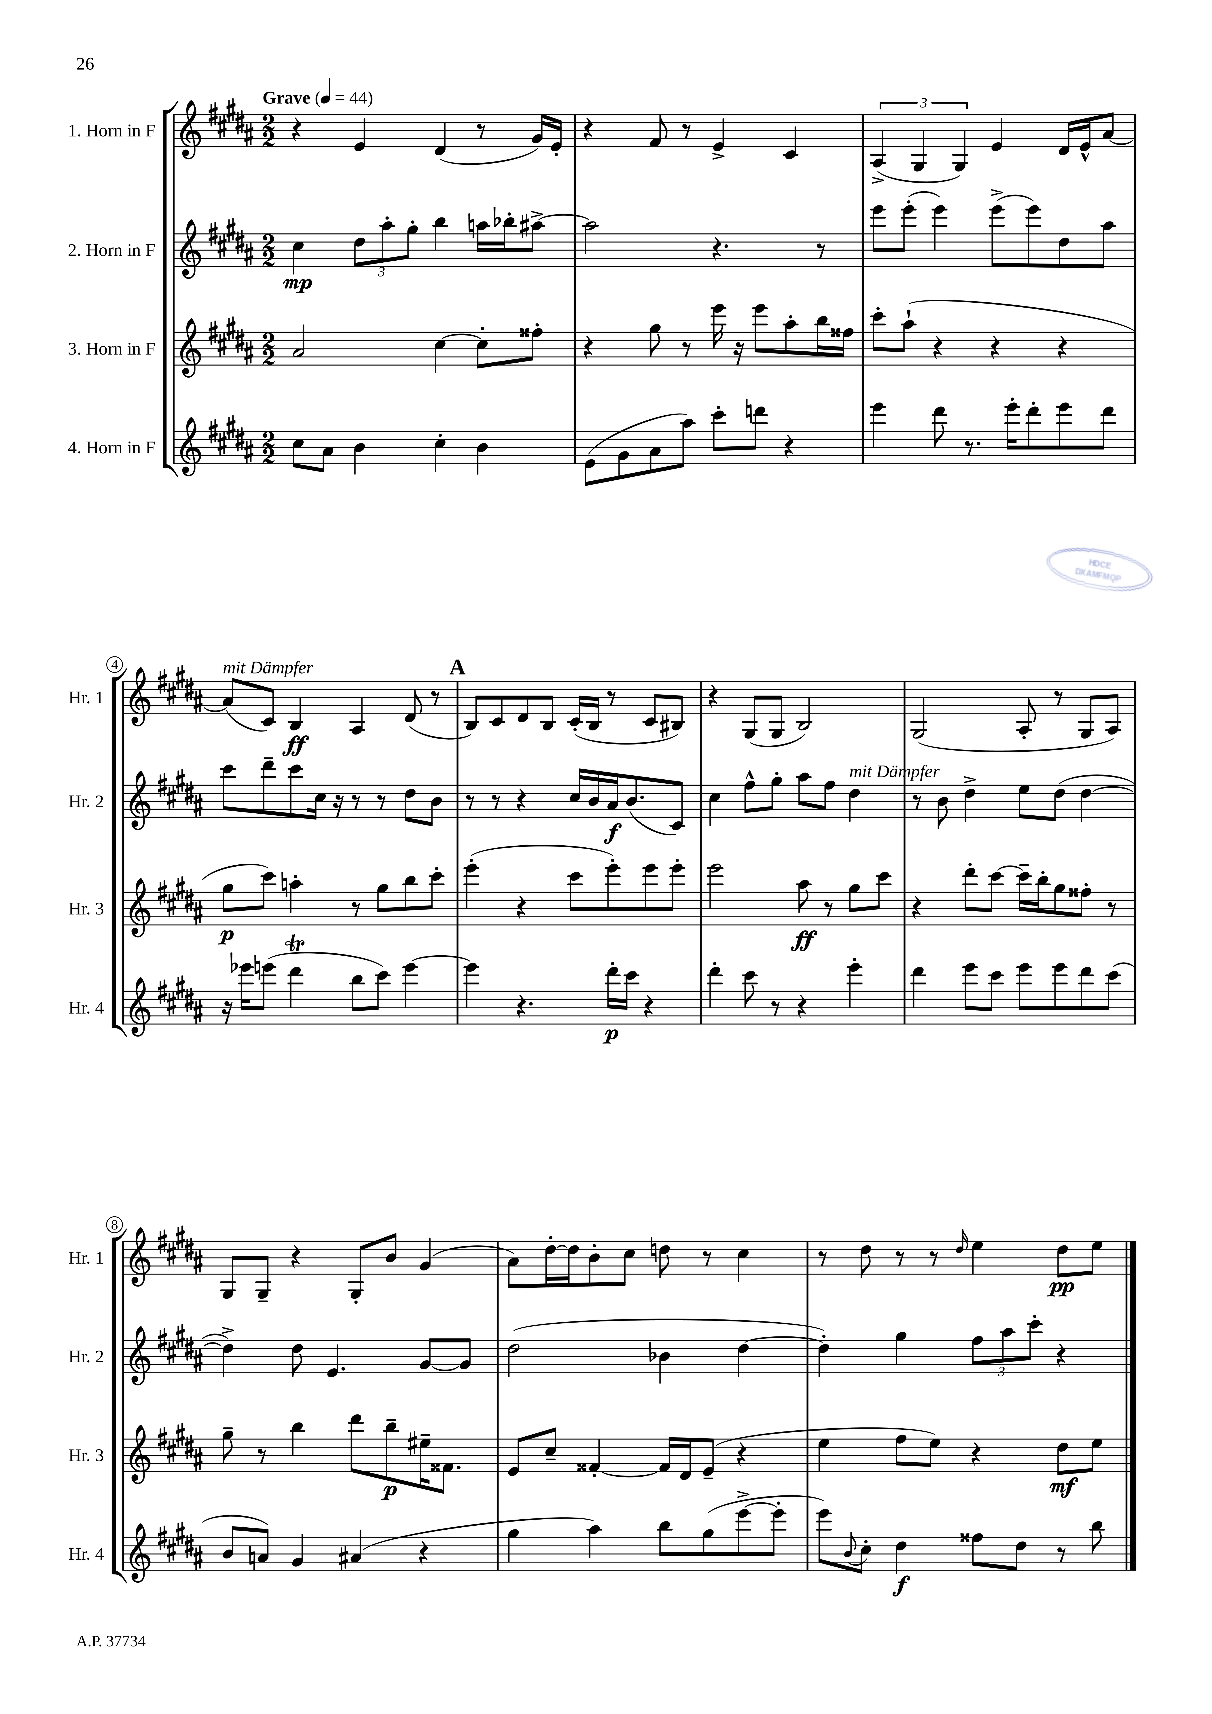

**kern	**dynam	**kern	**dynam	**kern	**dynam	**kern	**dynam
*part4	*part4	*part3	*part3	*part2	*part2	*part1	*part1
*staff4	*staff4	*staff3	*staff3	*staff2	*staff2	*staff1	*staff1
*I"4. Horn in F	*	*I"3. Horn in F	*	*I"2. Horn in F	*	*I"1. Horn in F	*
*I'Hr. 4	*	*I'Hr. 3	*	*I'Hr. 2	*	*I'Hr. 1	*
*clefG2	*	*clefG2	*	*clefG2	*	*clefG2	*
*k[f#c#g#d#a#]	*	*k[f#c#g#d#a#]	*	*k[f#c#g#d#a#]	*	*k[f#c#g#d#a#]	*
*M2/2	*	*M2/2	*	*M2/2	*	*M2/2	*
*MM44	*	*MM44	*	*MM44	*	*MM44	*
=1	=1	=1	=1	=1	=1	=1	=1
!	!	!	!	!	!	!LO:TX:a:B:t=Grave	!
8cc#\L	.	2a#/	.	4cc#\	mp	4r	.
8a#\J	.	.	.	.	.	.	.
4b\	.	.	.	12dd#\L	.	4e/	.
.	.	.	.	12aa#'\	.	.	.
.	.	.	.	12gg#'\J	.	.	.
4cc#'\	.	[4cc#\	.	4bb\	.	(4d#/	.
4b\	.	8cc#'\L]	.	16aan\LL	.	8r	.
.	.	.	.	16bb-X'\J	.	.	.
.	.	8ff##X'\J	.	[8aa#X^\J	.	16g#/LL)	.
.	.	.	.	.	.	16e'/JJ	.
=2	=2	=2	=2	=2	=2	=2	=2
(8e\L	.	4r	.	2aa#\]	.	4r	.
8g#\	.	.	.	.	.	.	.
8a#\	.	8gg#\	.	.	.	8f#/	.
8aa#\J)	.	8r	.	.	.	8r	.
8ccc#'\L	.	16eee\	.	4.r	.	4e^/	.
.	.	16r	.	.	.	.	.
8dddn\J	.	8eee\L	.	.	.	.	.
4r	.	8aa#'\	.	.	.	4c#/	.
.	.	16bb\L	.	8r	.	.	.
.	.	16ff##X\JJ	.	.	.	.	.
=3	=3	=3	=3	=3	=3	=3	=3
4eee\	.	8ccc#'\L	.	8eee\L	.	(6A#^/	.
.	.	(8aa#`\J	.	(8eee'\J	.	.	.
.	.	.	.	.	.	6G#/	.
8ddd#\	.	4r	.	4eee\)	.	.	.
.	.	.	.	.	.	6G#/)	.
8.r	.	.	.	.	.	.	.
.	.	4r	.	(8eee^\L	.	4e/	.
16eee'\KL	.	.	.	.	.	.	.
8ddd#'\	.	.	.	8eee\)	.	.	.
8eee\	.	4r	.	8dd#\	.	16d#/LL	.
.	.	.	.	.	.	16e^^/J	.
8ddd#\J	.	.	.	8aa#\J	.	[8a#/J	.
!!LO:LB:g=z
=4	=4	=4	=4	=4	=4	=4	=4
!	!	!	!	!	!	!LO:TX:a:i:t=mit Dämpfer	!
16r	.	8gg#\L	p	8ccc#\L	.	(8a#/L]	.
16eee-X\KL	.	.	.	.	.	.	.
(8eeen\J	.	8ccc#\J)	.	8ddd#~\	.	8c#/J)	.
4ddd#t\	.	4aan'\	.	8ccc#\	.	4B/	ff
.	.	.	.	16cc#\Jk	.	.	.
.	.	.	.	16r	.	.	.
8bb\L	.	8r	.	8r	.	4A#/	.
8ccc#\J)	.	8gg#\L	.	8r	.	.	.
[4eee\	.	8bb\	.	8dd#\L	.	(8d#/	.
.	.	8ccc#'\J	.	8b\J	.	8r	.
!!LO:REH:place=s1:t=A
=5	=5	=5	=5	=5	=5	=5	=5
4eee\]	.	(4eee'\	.	8r	.	8B/L)	.
.	.	.	.	8r	.	8c#/	.
4.r	.	4r	.	4r	.	8d#/	.
.	.	.	.	.	.	8B/J	.
.	.	8ccc#\L	.	16cc#/LL	.	(16c#'/LL	.
.	.	.	.	16b/	.	16B/JJ	.
16ddd#'\LL	p	8eee'\)	.	16a#/J	f	8r	.
16ccc#\JJ	.	.	.	(8.b/	.	.	.
4r	.	8eee\	.	.	.	8c#/L	.
.	.	8eee'\J	.	8c#/J)	.	8B#X/J)	.
=6	=6	=6	=6	=6	=6	=6	=6
4ddd#'\	.	2eee\	.	4cc#\	.	4r	.
8ccc#\	.	.	.	8ff#^^\L	.	(8G#/L	.
8r	.	.	.	8gg#'\J	.	8G#/J	.
4r	.	8aa#\	ff	8aa#\L	.	2B/)	.
.	.	8r	.	8ff#\J	.	.	.
!	!	!	!	!LO:TX:a:i:t=mit Dämpfer	!	!	!
4eee'\	.	8gg#\L	.	4dd#\	.	.	.
.	.	8ccc#\J	.	.	.	.	.
=7	=7	=7	=7	=7	=7	=7	=7
4ddd#\	.	4r	.	8r	.	(2G#/	.
.	.	.	.	8b\	.	.	.
8eee\L	.	8ddd#'\L	.	4dd#^\	.	.	.
8ccc#\J	.	[8ccc#\J	.	.	.	.	.
8eee\L	.	16ccc#~\LL]	.	8ee\L	.	8A#'/	.
.	.	16bb'\J	.	.	.	.	.
8eee\	.	8gg#\	.	(8dd#\J	.	8r	.
8ddd#\	.	8ff##X'\J	.	[4dd#\	.	8G#/L	.
(8ccc#\J	.	8r	.	.	.	8A#/J)	.
!!LO:LB:g=z
=8	=8	=8	=8	=8	=8	=8	=8
8b/L	.	8gg#~\	.	4dd#^\])	.	8G#/L	.
8an/J)	.	8r	.	.	.	8G#~/J	.
4g#/	.	4bb\	.	8dd#\	.	4r	.
.	.	.	.	4.e/	.	.	.
(4a#X/	.	8ddd#\L	.	.	.	8G#'/L	.
.	.	8bb~\	p	.	.	8b/J	.
4r	.	16ee#X~\K	.	[8g#/L	.	(4g#/	.
.	.	8.f##X\J	.	.	.	.	.
.	.	.	.	8g#/J]	.	.	.
=9	=9	=9	=9	=9	=9	=9	=9
4gg#\	.	8e/L	.	(2dd#\	.	8a#\L)	.
.	.	8cc#~/J	.	.	.	[16dd#'\L	.
.	.	.	.	.	.	16dd#\J]	.
4aa#\)	.	[4f##X'/	.	.	.	8b'\	.
.	.	.	.	.	.	8cc#\J	.
8bb\L	.	16f##/LL]	.	4b-X\	.	8ddn\	.
.	.	16d#/J	.	.	.	.	.
(8gg#\	.	(8e~/J	.	.	.	8r	.
[8eee^\	.	4r	.	[4dd#\	.	4cc#\	.
8eee'\J]	.	.	.	.	.	.	.
=10	=10	=10	=10	=10	=10	=10	=10
8eee\L)	.	4ee\	.	4dd#'\])	.	8r	.
8qqb/	.	.	.	.	.	.	.
8cc#'\J	.	.	.	.	.	8dd#\	.
4dd#\	f	8ff#\L	.	4gg#\	.	8r	.
.	.	8ee\J)	.	.	.	8r	.
.	.	.	.	.	.	16qqdd#/	.
8ff##X\L	.	4r	.	12ff#\L	.	4ee\	.
.	.	.	.	12aa#\	.	.	.
8dd#\J	.	.	.	.	.	.	.
.	.	.	.	12ccc#'\J	.	.	.
8r	.	8dd#\L	mf	4r	.	8dd#\L	pp
8bb\	.	8ee\J	.	.	.	8ee\J	.
==	==	==	==	==	==	==	==
*-	*-	*-	*-	*-	*-	*-	*-
